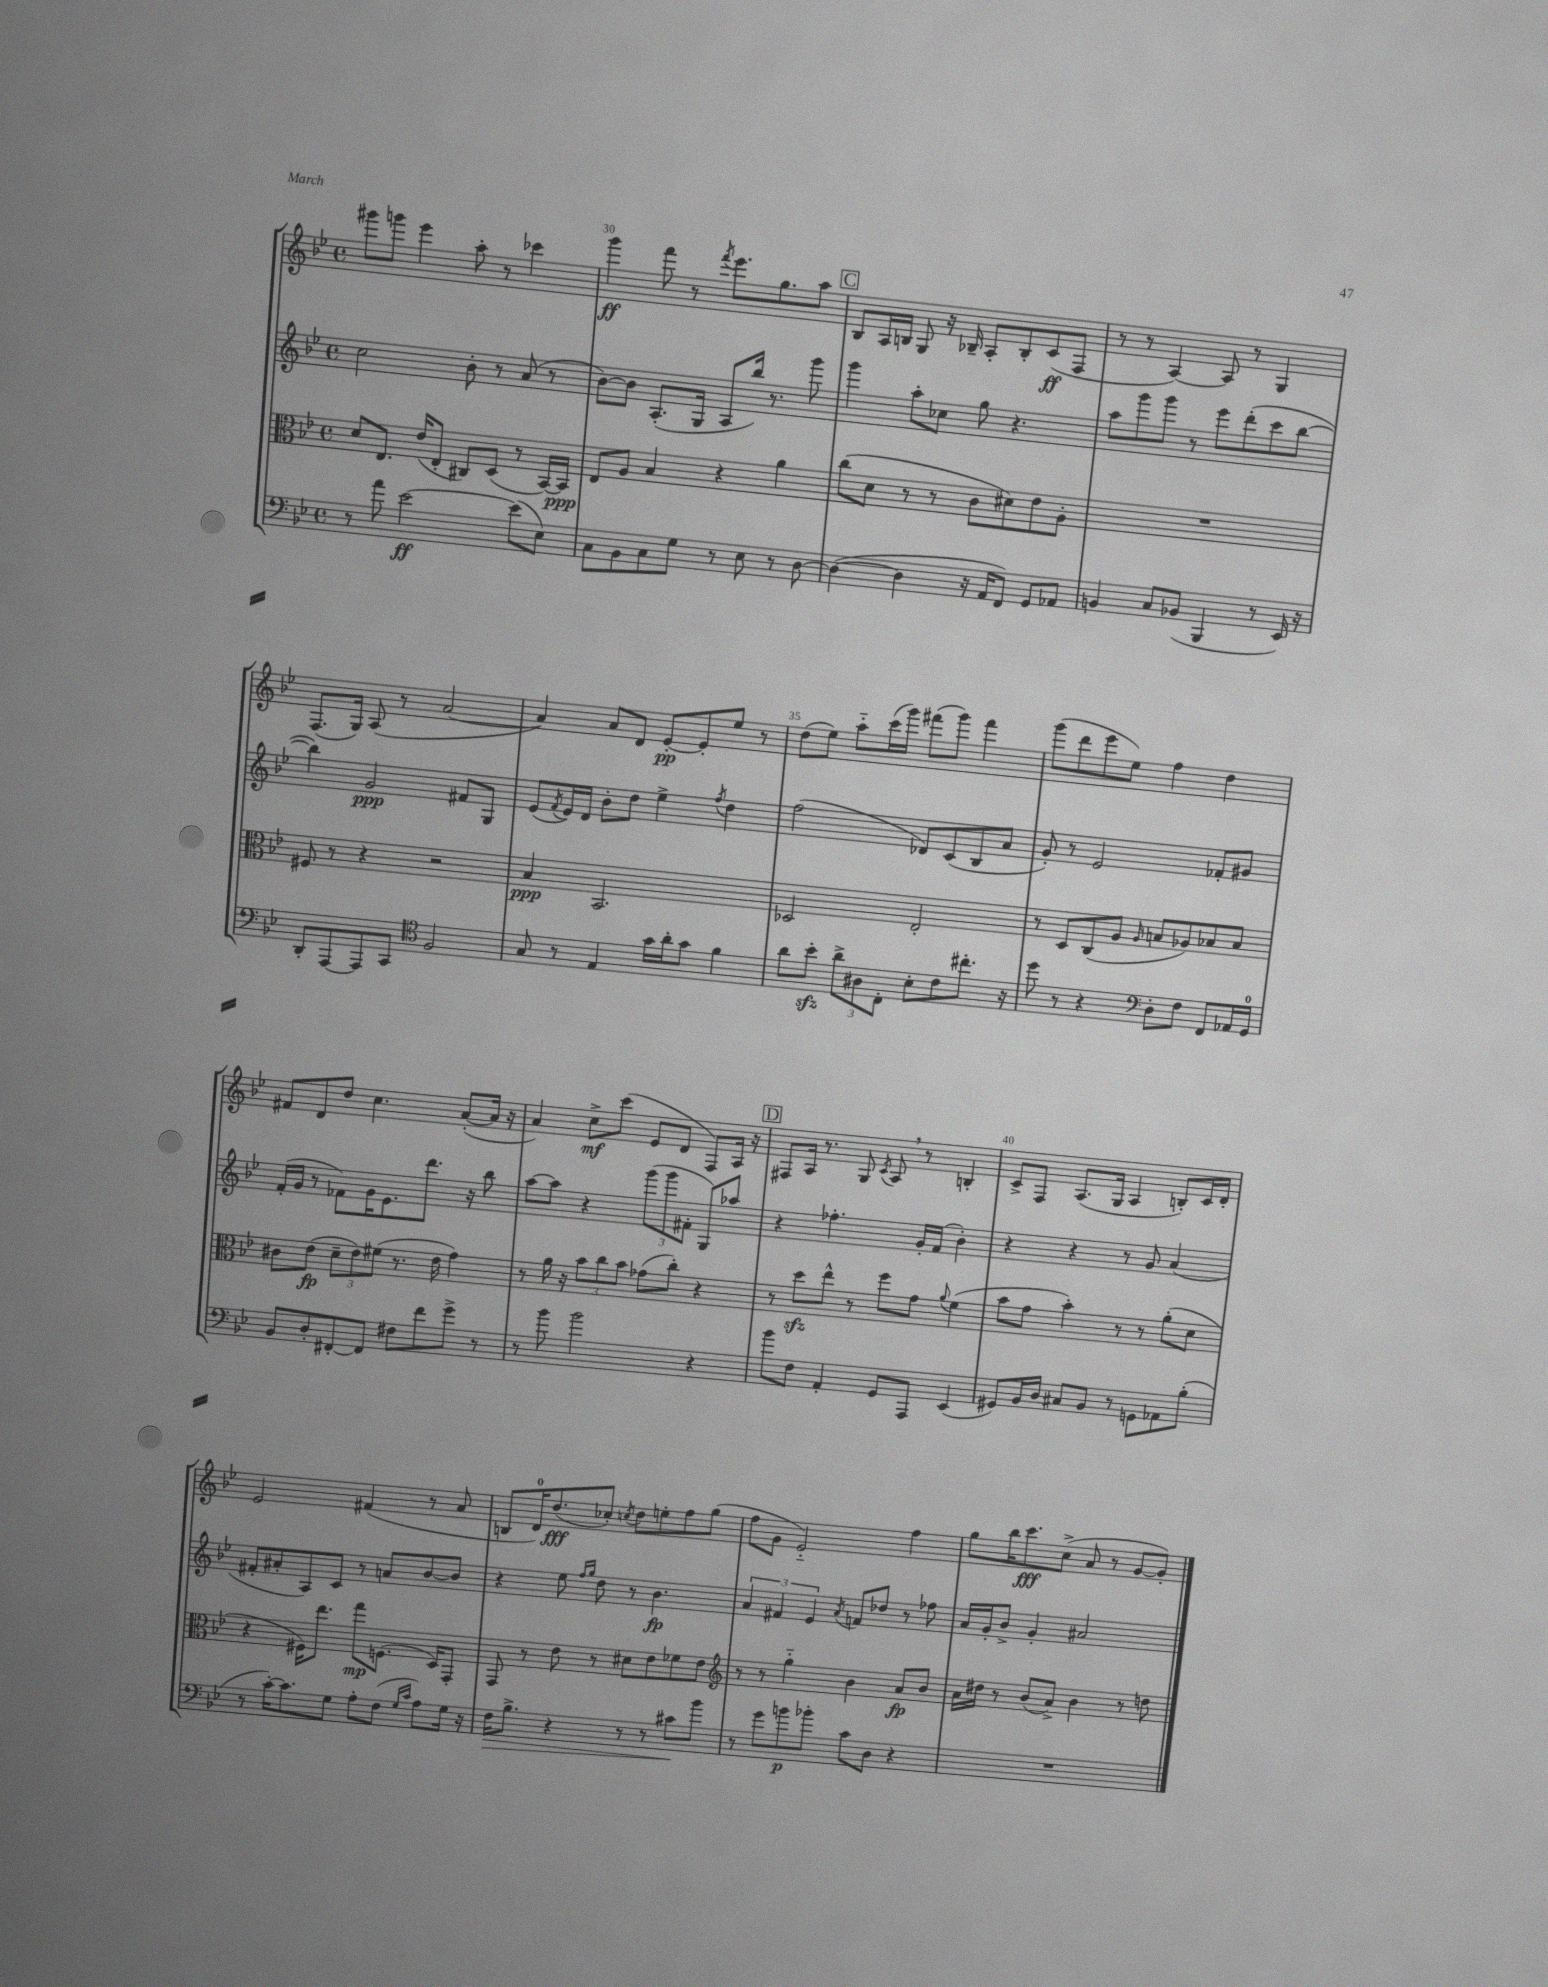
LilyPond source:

<<
\new StaffGroup <<
\new Staff = "s0" {
    \clef treble \key bes \major \defaultTimeSignature \time 4/4
    gis'''8 g'''8 ees'''4 a''8-. r8 ces'''4 |
    g'''4\ff f'''8 r8 \acciaccatura { f'''8 } ees'''8. g''8. a''8 |
    \mark \markup { \box "C" } bes8 a16 b16 g8 r16 bes16-- a8-. bes8-. c'8\ff( f8 |
    r8 r8 a4~) a8 r8 g4 |
    f8.( g16) a8( r8 a'2~ |
    a'4) a'8 d'8 ees'8~-.\pp ees'8-. ees''8 r8 |
    d''8( ees''8) a''8-_ c'''16( g'''16) fis'''8( g'''8) fis'''4 |
    g'''8( d'''8 ees'''8 ees''8) f''4 d''4 |
    fis'8 d'8 d''8 c''4. a'8~-.( a'16 r16 |
    a'4) c''8->\mf c'''8( ees'8 d'8 f8) a16 r16 |
    \mark \markup { \box "D" } fis8 a16 r8. g8 \acciaccatura { c'8 } a8 \breathe r8 b4-. |
    c'8-> f8 a8.( g16 a4 b8-.) c'16 d'16-. |
    ees'2 fis'4( r8 a'8 |
    b8 d'16-0) d''8.\fff( ces''8-.) \acciaccatura { c''8 } d''8 e''8-. f''8 g''8( |
    f''8 g'8 ees'2-_) f''4 |
    g''8 bes''16 c'''8.\fff c''8->( a'8 r8 g'8~ g'8-.) \bar "|." |
}
\new Staff = "s1" {
    \clef treble \key bes \major \defaultTimeSignature \time 4/4
    c''2 bes'8-. r8 a'8( r8 |
    bes'8~) bes'8 a8.-.( g16 a8 bes''16) r8. g'''8 |
    \mark \markup { \box "C" } g'''4 a''8-. ces''8 g''8 r4. |
    a''8 g'''8 g'''8 r8 ees'''8 d'''8-.( c'''8 bes''8~ |
    bes''4) g'2\ppp fis'8 g8 |
    ees'8( \acciaccatura { f'8 } ees'16) d'16 bes'8-. d''8 ees''4-> \acciaccatura { f''8 } d''4 |
    f''2( des'8) c'8( bes8 a'8 |
    g'8-.) r8 ees'2 fes'8-. gis'8 |
    f'16-.( g'16 r8 fes'8) g'16 ees'8. d'''8. r16 bes''8 |
    a''8~ a''8 r4 \tuplet 3/2 { g'''8( g'''8 fis'8-. } g8) aes''8 |
    \mark \markup { \box "D" } r4 fes''4.-. g'16-. f'16( bes'4-.) |
    r4 r4 r8 g'8 a'4( |
    fis'8-. ais'8-. a8) c'8 r8 a'8 bes'8~ bes'8 |
    r4 ees''8 \grace { f''16 g''16 } d''8 r8 bes'4.\fp |
    \tuplet 3/2 { a'4 fis'4 ees'4 } \acciaccatura { a'8 } f'8 des''8 r8 fes''8 |
    a'16 g'16-. bes'8-> g'4-. ais'2 \bar "|." |
}
\new Staff = "s2" {
    \clef alto \key bes \major \defaultTimeSignature \time 4/4
    d'8 ees8. ees'16( ees8-. cis8) d8( r8 bes,16~) bes,16\ppp |
    ees8 a8 bes4 r4 a'4 |
    \mark \markup { \box "C" } c''8( d'8 r8 r8 c'8 dis'8) ees'8 a8-. |
    R1 |
    fis8 r8 r4 r2 |
    bes4\ppp bes,2. |
    des2 ees2-. |
    r8 d8 c8( a8 \grace { a16 } b8 aes8) bes8 bes8 |
    cis'8 ees'8\fp( \tuplet 3/2 { d'8-- ees'8) fis'8( } r8. ees'16 g'4) |
    r8 a'16 r16 \tuplet 3/2 { bes'8 c''8 bes'8 } ges'8( c''8-.) r4 |
    \mark \markup { \box "D" } r8 d''8\sfz ees''8-^ r8 f''8 g'8 \appoggiatura { a'8 } f'4( |
    bes'8 g'8 bes'4-.) r8 r8 a'8-.( d'8 |
    r4 fis16) ees''8. g''8\mp f8.( d16) g,8-. |
    g,8 r8 ees'8 r8 dis'8 ees'8 fes'8 ees'8 |
    \clef treble r8 r8 g''4-_ bes'4 a'8\fp bes'8 |
    a'16 dis''16 r8 bes'8( a'8->) bes'4 r8 d''8 \bar "|." |
}
\new Staff = "s3" {
    \clef bass \key bes \major \defaultTimeSignature \time 4/4
    r8 a'8 ees'2~\ff ees'8( ees8) |
    c8 bes,8 c8 g8 r8 ees8 r8 d8~ |
    \mark \markup { \box "C" } d4~( d4 r16 a,16 f,8) g,8 aes,8 |
    b,4 c8 bes,8( bes,,4 r8 ees,16) r16 |
    d,8-. a,,8~ a,,8 c,8 \clef tenor f2 |
    g8 r8 ees4 g'16 a'16-. g'8 f'4 |
    a'8 bes'8-.\sfz \tuplet 3/2 { a'8-> ais8 c8-. } bes8-. c'8 cis''8.-. r16 |
    d''8 r8 r4 \clef bass d8-. f8 f,8 aes,16 g,16-0 |
    bes,8 d8-. fis,8~-. fis,8 fis8 f'8 g'8-> r8 |
    r8 bes'8 bes'2 r4 |
    \mark \markup { \box "D" } bes'8 f8 a,4-. g,8 a,,8 ees,4( |
    gis,8) bes,16 d16 cis8 bes,8 r8 g,8 aes,8 bes8-.( |
    r8 c'16~-.) c'8. g8 a8-. f8( \grace { g16 c'16 } a8) g16 r16 |
    f16\> bes8.-> r4 r8 r8 cis'8\! bes'8 |
    r8 g'8 b'8\p bes'8-. c'8 d8 r4 |
    R1 \bar "|." |
}
>>
>>
\layout { \context { \Score currentBarNumber = #29 \override BarNumber.break-visibility = ##(#f #t #t) barNumberVisibility = #(every-nth-bar-number-visible 5) } }
